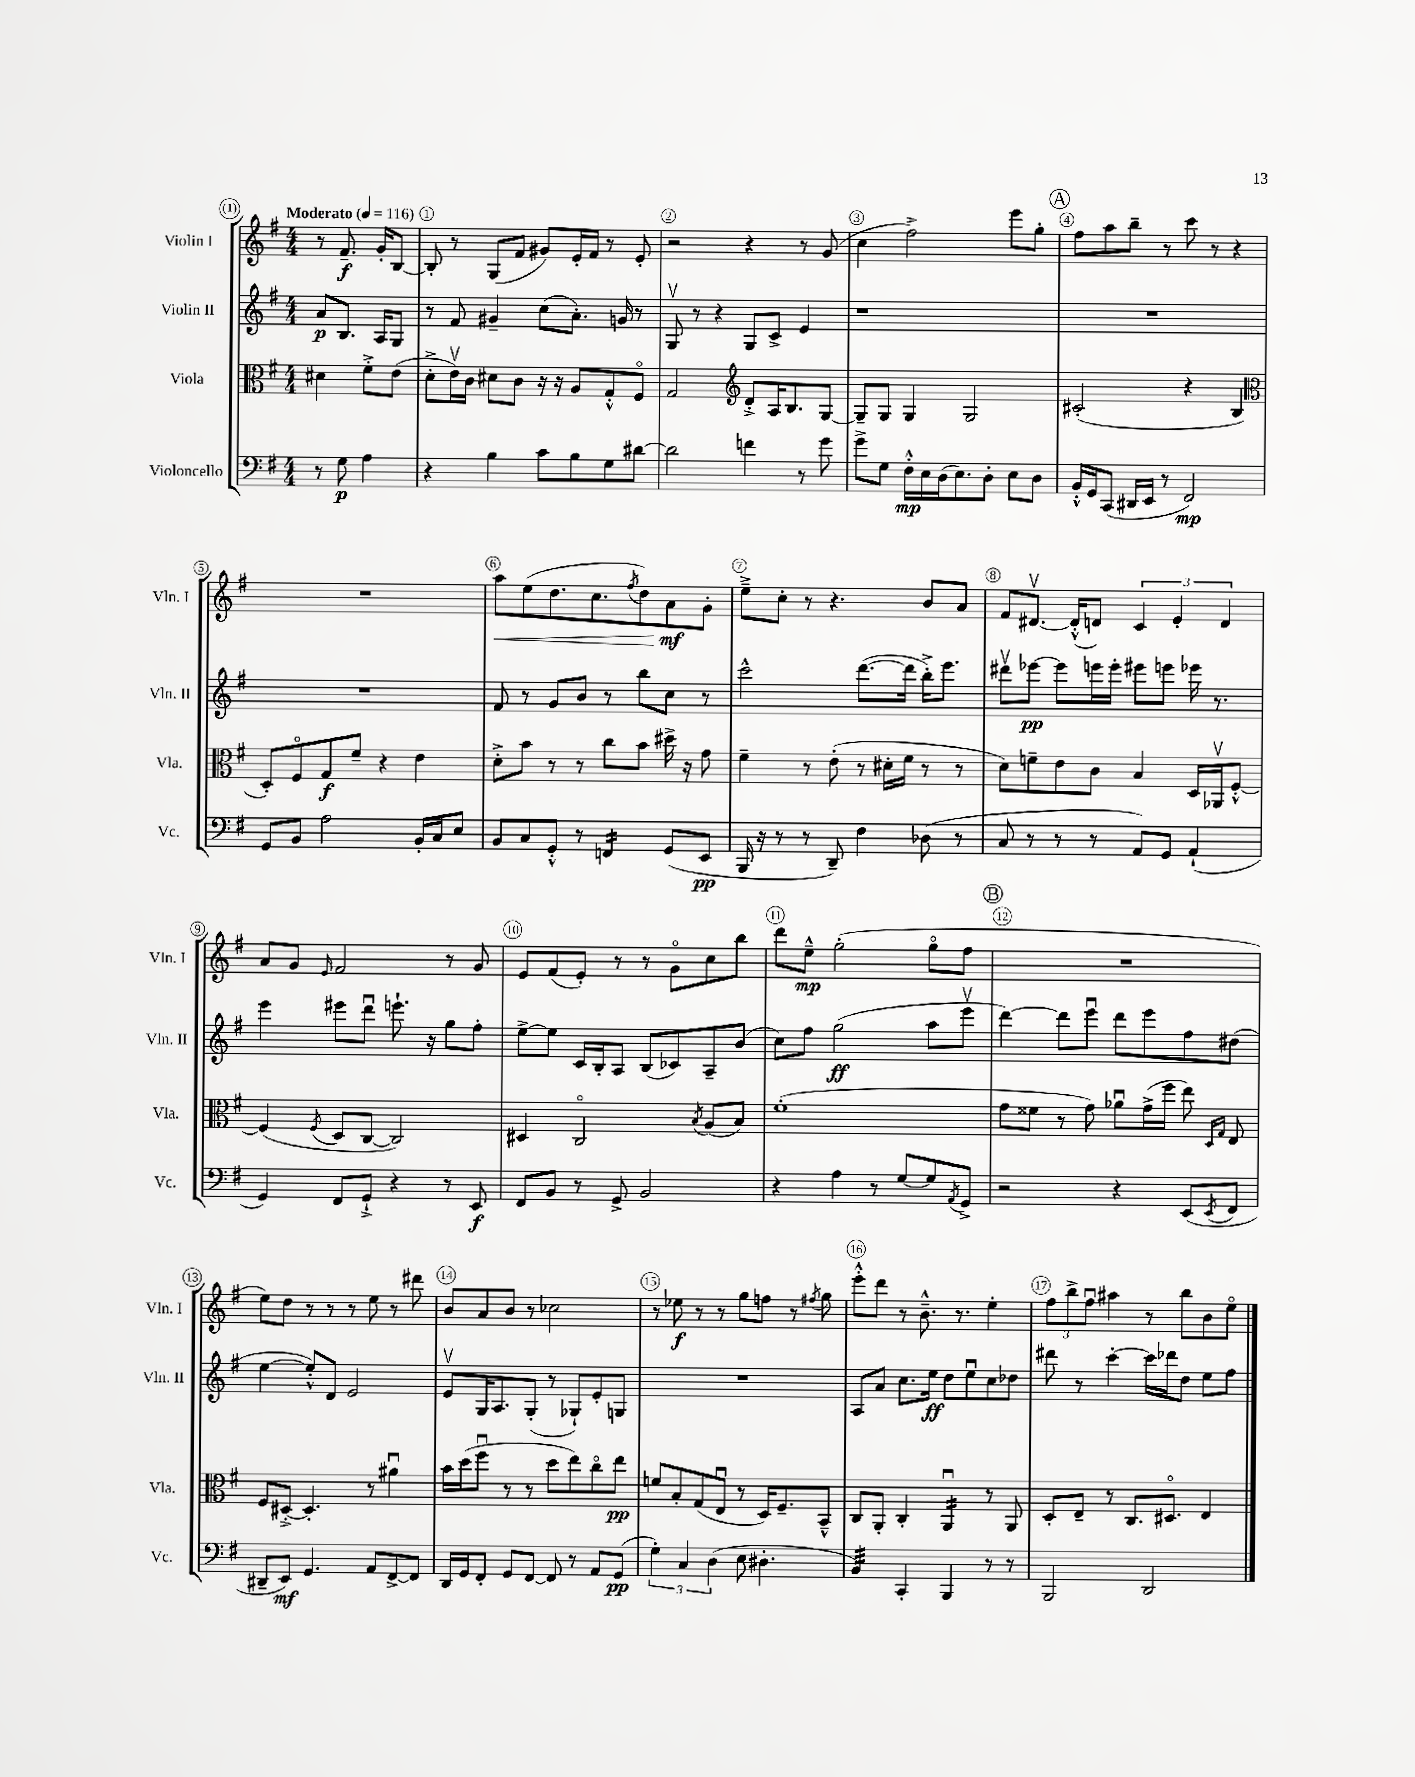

**kern	**kern	**kern	**kern
*staff4	*staff3	*staff2	*staff1
*clefF4	*clefC3	*clefG2	*clefG2
*k[f#]	*k[f#]	*k[f#]	*k[f#]
*M4/4	*M4/4	*M4/4	*M4/4
*MM116	*MM116	*MM116	*MM116
8r	4d#	8a	8r
8G	.	8.B	8.f#~
4A	8f#'^	.	.
.	.	16A	16g'
.	(8e	8G	[8B
=	=	=	=
4r	8d'^	8r	8B']
.	16ev)	8f#	8r
.	16c	.	.
4B	8d#	4g#~	(8G
.	8c	.	8f#
8c	16r	(8cc	8g#)
.	16r	.	.
8B	8A	8.a')	16e'
.	.	.	16f#
8G	8G'^^	.	8r
.	.	16g	.
[8d#	8F#o	8r	8e'
=	=	=	=
2d#]	2G	8Gv	2r
.	.	8r	.
.	.	4r	.
*	*clefG2	*	*
4f	8d'^	8G	4r
.	16A	8c^	.
.	8.B	.	.
8r	.	4e	8r
8g	[8G	.	(8g
=	=	=	=
8g^	8G~]	1r	4cc
8G	8G	.	.
16F#'^^	4G	.	2ff#^)
16E	.	.	.
(16D	.	.	.
8.E)	.	.	.
.	2G	.	.
8D'	.	.	.
8E	.	.	8eee
8D	.	.	8gg'
=	=	=	=
16BB'^^	(2c#'	1r	8ff#
16GG	.	.	.
(8CC	.	.	8aa
16DD#	.	.	8bb~
16EE	.	.	.
8r	.	.	8r
2FF#)	4r	.	8ccc
.	.	.	8r
.	4B	.	4r
=	=	=	=
*	*clefC3	*	*
8GG	8D')	1r	1r
8BB	8F#o	.	.
2A	8G	.	.
.	8f#~	.	.
.	4r	.	.
16BB'	4e	.	.
16C	.	.	.
8E	.	.	.
=	=	=	=
8BB	8d'^	8f#	8aa
8C	8b	8r	(8ee
8GG'^^	8r	8g	8.dd
8r	8r	8b	.
.	.	.	8.cc
4FF	8cc	8r	.
.	.	.	8qff#
.	8b	8bb	8dd)
(8GG	16dd#^	8cc	8a
.	16r	.	.
8EE	8g	8r	8g'
=	=	=	=
16BBB	4f#~	2ccc^^	8ee~^
16r	.	.	.
8r	.	.	8cc'
8r	8r	.	8r
8DD~)	(8e'	.	4.r
4F#	8r	([8.ddd	.
.	16d#'	.	.
.	16f#	16ddd]	.
(8D-	8r	16bb'^)	8b
.	.	8.eee	.
8r	8r	.	8a
=	=	=	=
8C	8d)	8ddd#v	8f#
8r	8f~	[8eee-	[8.d#v
8r	8e	8eee-]	.
.	.	.	(16d#'^^]
8r	8c	16eee	8d)
.	.	16eee'	.
8AA)	4B	8eee#	6c
8GG	.	8eee	.
.	.	.	6e'
(4AA`	16D	16eee-	.
.	16AA-v	8.r	.
.	.	.	6d
.	[8F#'^^	.	.
=	=	=	=
4GG)	(4F#]	4eee	8a
.	.	.	8g
.	8qF#	.	16qqe
8FF#	8D	8eee#	2f#
8GG`^	[8C	8dddu	.
4r	2C])	8.eee`	.
.	.	16r	.
8r	.	8gg	8r
8EE	.	8ff#'	8g
=	=	=	=
8FF#	4D#	[8ee^	8e
8BB	.	8ee]	(8f#
8r	2Co	16c	8e')
.	.	16B'	.
8GG^	.	8A	8r
2BB	.	(8B	8r
.	.	8c-)	8go
.	8qB	.	.
.	(8A	8A~	8cc
.	8B)	(8b	8bb
=	=	=	=
4r	(1f#'	8cc)	8ddd
.	.	8ff#	8ee~^^
4A	.	(2gg	(2gg'
8r	.	.	.
[8G	.	.	.
8G]	.	8aa	8ggo
8qAA	.	.	.
8GG^	.	8eeev	8ff#
=	=	=	=
2r	8g	[4ddd)	1r
.	8f##	.	.
.	8r	8ddd]	.
.	8g)	8eeeu	.
4r	8a-u	8ddd	.
.	(16g^	8eee	.
.	16ff#	.	.
(8EE	8ee)	8ff#	.
.	16qqD	.	.
8qEE	16qqG	.	.
8FF#	8E	(8dd#	.
=	=	=	=
8DD#~	8F#	[4ee	8ee)
8EE)	[8D#'^	.	8dd
4.GG	4.D#']	8ee'^^])	8r
.	.	8d	8r
.	.	2e	8r
8AA	8r	.	8ee
[8FF#^	4a#u	.	8r
8FF#]	.	.	8ddd#
=	=	=	=
16DD	16b	8ev	8b
16GG	(16dd	.	.
8FF#'	8ff#u	16G	8a
.	.	8.A	.
8GG	8r	.	8b
[8FF#	8r	(8G'	8r
8FF#]	8dd	8r	2cc-
8r	8ee)	8G-`)	.
8AA	8cco	8e'	.
(8GG	8ee	8G	.
=	=	=	=
6G')	8f	1r	8r
.	8B'	.	8ee-
6C	.	.	.
.	(8G	.	8r
(6D	.	.	.
.	8Eu	.	8r
8E	8r	.	8gg
4.D#'	16D)	.	8ff
.	8.F#~	.	.
.	.	.	8r
.	.	.	8qff#
.	8BB~^^	.	8gg
=	=	=	=
4BB)	8C	8A	8eee'^^
.	8AA'	8a	8ddd
4CC'	4C'	8.cc	8r
.	.	.	8.b~^^
.	.	16ee	.
4BBB	4AAu	8dd	.
.	.	.	8.r
.	.	8eeu	.
8r	8r	8cc	4ee'
8r	8AA	8dd-	.
=	=	=	=
2BBB	8D'	8ddd#	12ff#
.	.	.	12bb^
.	8E~	8r	.
.	.	.	12ff#u
.	8r	[4ccc'	4aa#
.	8.C	.	.
2DD	.	16ccc]	8r
.	8.D#o	16ddd-	.
.	.	8dd	8bb
.	4E	8ee	8b
.	.	8ff#	8eeo
==	==	==	==
*-	*-	*-	*-
